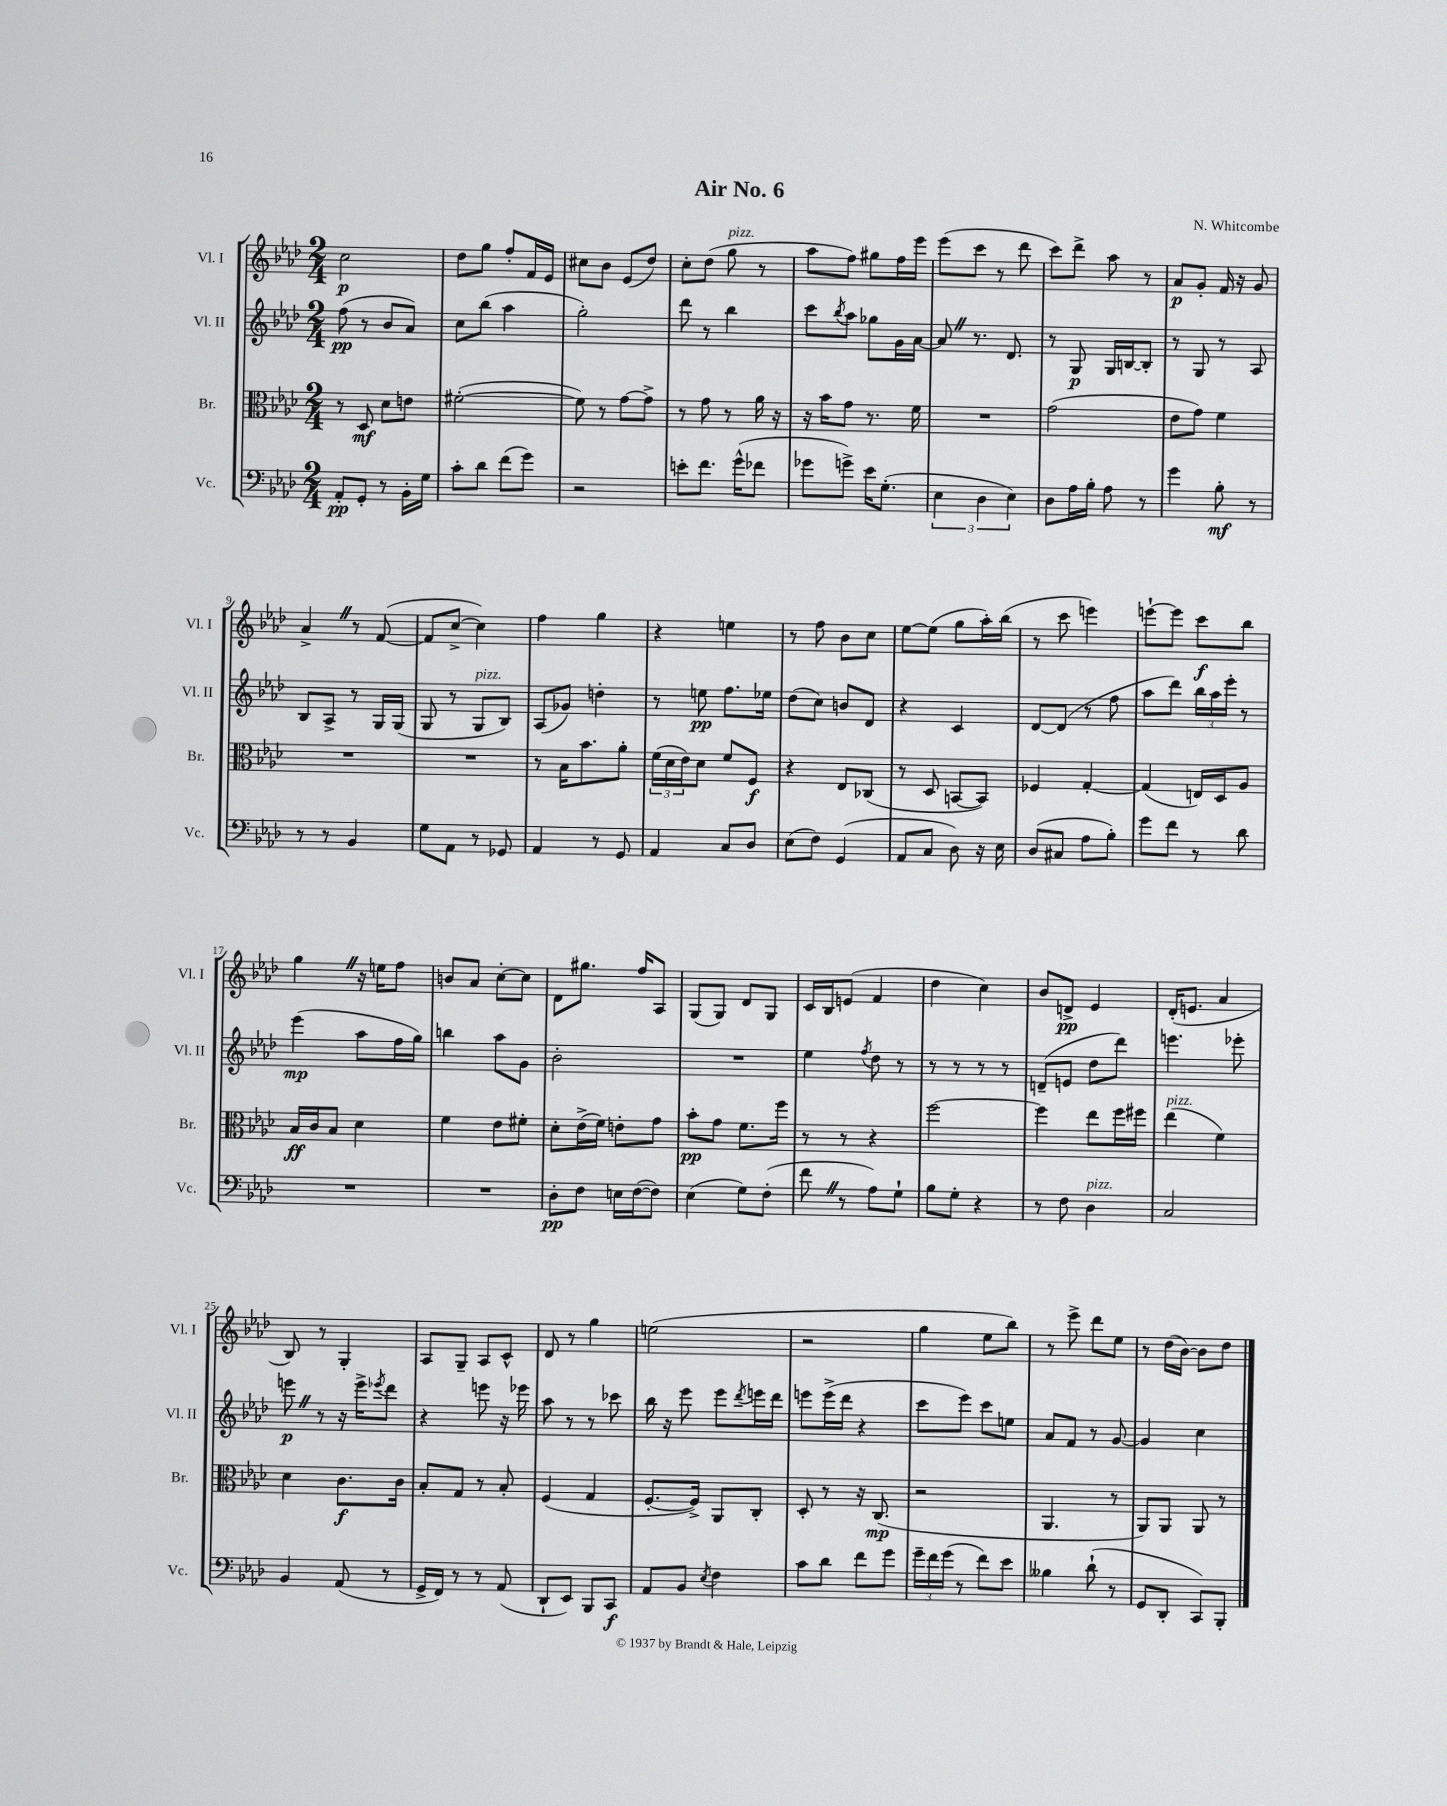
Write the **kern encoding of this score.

**kern	**kern	**kern	**kern
*staff4	*staff3	*staff2	*staff1
*clefF4	*clefC3	*clefG2	*clefG2
*k[b-e-a-d-]	*k[b-e-a-d-]	*k[b-e-a-d-]	*k[b-e-a-d-]
*M2/4	*M2/4	*M2/4	*M2/4
8AA-'	8r	(8ff	2cc
8GG'	8D-	8r	.
8r	8d-	8b-	.
16BB-'	8e	8a-)	.
16G	.	.	.
=	=	=	=
8c'	([2f#'	8cc	8dd-
8d-	.	(8bb-	8gg
(8f	.	4aa-	8ff'
8g)	.	.	16f
.	.	.	16e-
=	=	=	=
2r	8f#])	2gg')	8cc#
.	8r	.	8b-
.	[8g	.	(8e-
.	8g^]	.	8dd-)
=	=	=	=
8e'	8r	8ddd-	8cc'
8.f	8g	8r	(8dd-
.	8r	4bb-	8gg
(16g^^	.	.	.
8f-	16a-	.	8r
.	16r	.	.
=	=	=	=
8g-	16r	8ccc	8aa-
.	16b-	.	.
.	.	8qbb-	.
8g^)	8g	8aa-	8ff)
16e-	8.r	8gg-	8gg#
(8.G'	.	.	.
.	.	16g	16ff
.	16f	[16a-	16eee-
=	=	=	=
6E-	2r	8a-]	(8eee-
.	.	8.r	8ccc
6D-	.	.	.
.	.	.	8r
.	.	8.d-	.
6E-)	.	.	.
.	.	.	8ddd-
=	=	=	=
8D-	(2g	8r	8ccc)
16A-	.	8G	8ddd-^
16B-'	.	.	.
8A-	.	16G	8aa-
.	.	[16B	.
8r	.	8B']	8r
=	=	=	=
4g	8e-	8r	8a-
.	8g)	8G	8g'
8B-'	4f	8r	16f
.	.	.	16r
8r	.	8A-	8g
=	=	=	=
8r	2r	8B-	4a-^
8r	.	8A-^	.
4BB-	.	8r	8r
.	.	16G	([8f
.	.	(16G	.
=	=	=	=
8G	2r	8G	8f]
8AA-	.	8r	[8cc^
8r	.	8G	4cc])
8GG-	.	8B-)	.
=	=	=	=
4AA-	8r	(8A-	4ff
.	16B-	8g-)	.
.	8.b-	.	.
8r	.	4dd'	4gg
8GG	8a-'	.	.
=	=	=	=
4AA-	(24f	8r	4r
.	24d-	.	.
.	24e-)	.	.
.	8d-	8ee	.
8C	8f	8.ff	4ee
8D-	8F	.	.
.	.	16ee-	.
=	=	=	=
(8E-	4r	(8dd-	8r
8F)	.	8cc)	8ff
(4GG	8E-	8b	8b-
.	(8C-	8d-	8cc
=	=	=	=
8AA-	8r	4r	[8ee-
8C	8D-	.	(8ee-]
8D-)	[8BB	4c	8gg
16r	8BB])	.	16aa-')
16E-	.	.	(16bb-
=	=	=	=
(8D-	4F-	[8d-	8r
8C#	.	(8d-]	8ccc
8A-	[4G'	8r	4eee)
8B-')	.	8ff	.
=	=	=	=
8g	(4G]	8aa-	[8eee`
8f	.	8ddd-)	8eee]
8r	16E)	24bb-	8ccc
.	.	24aa-	.
.	16D-	.	.
.	.	24eee-'	.
8d-	8A-	8r	8bb-
=	=	=	=
2r	16B-	(4eee-	4gg
.	16c	.	.
.	8B-	.	.
.	4d-	8aa-	16r
.	.	.	16ee
.	.	16ff	8ff
.	.	16gg)	.
=	=	=	=
2r	4f	4bb	8b
.	.	.	8a-
.	8e-	8aa-	[8cc'
.	8f#'	8g	8cc]
=	=	=	=
8D-'	8d-'	2b-'	8d-
8F	(16e-^	.	8.gg#
.	16f)	.	.
16E	8e'	.	.
([16F	.	.	16ff
8F])	8g	.	8A-
=	=	=	=
(4E-	8b-'	2r	(8G
.	8g	.	8G)
8G)	8.f	.	8d-
(8F'	.	.	8G
.	16ff	.	.
=	=	=	=
8f	8r	4ee-	16c
.	.	.	16B-
8r	8r	.	(8e
.	.	8qff	.
8A-)	4r	8dd-	4f
8G`	.	8r	.
=	=	=	=
8B-	[2ff	8r	4dd-
8G'	.	8r	.
4r	.	8r	4cc)
.	.	8r	.
=	=	=	=
8r	4ff]	(8d~	8b-
8F	.	8e	8d^
4D-	8ee-	8dd-	4e-
.	16ff	8ddd-)	.
.	16ff#	.	.
=	=	=	=
2C	(4ee-	4.eee	(16d-'
.	.	.	8.e
.	4f)	.	4a-
.	.	8eee-'	.
=	=	=	=
4BB-	4d-	8eee	8B-)
.	.	8r	8r
(8AA-	8.c	16r	4G'
.	.	16eee^	.
.	.	8qeee-	.
8r	.	8ddd-	.
.	16c	.	.
=	=	=	=
16GG^	8B-'	4r	8A-
16FF)	.	.	.
8r	8G	.	8G~
8r	8r	8eee	8A-
(8AA-	8B-'	16r	8c^^
.	.	16eee-	.
=	=	=	=
8DD-`	(4F	8aa-	8d-
8EE-)	.	8r	8r
8BBB-	4G	8r	4gg
8CC	.	8ccc-	.
=	=	=	=
8AA-	[8.F'	16bb-	(2ee
.	.	16r	.
8BB-	.	8eee-	.
.	16F^])	.	.
8qE-	.	.	.
4F	8AA-	8eee-	.
.	.	8qddd-	.
.	8C'	16eee	.
.	.	16ddd-	.
=	=	=	=
8c	8D-'	8eee	2r
8d-	8r	(16eee^	.
.	.	16ddd-	.
8f	16r	4r	.
.	(8.C	.	.
8g	.	.	.
=	=	=	=
24g~	2r	8ccc	4gg
24f	.	.	.
(24g	.	.	.
8r	.	8eee-)	.
8f)	.	8ccc	8ee-
8e-	.	8ee	8bb-)
=	=	=	=
4B--	4.AA-	8a-	8r
.	.	8f	8eee-^
(8d-`	.	8r	8ddd-
8r	8r	[8g	8ee-
=	=	=	=
8GG	8AA-)	4g]	8r
8DD-'	8AA-	.	(16dd-
.	.	.	[16b-)
8CC)	8AA-	4cc	8b-]
8BBB-'	8r	.	8dd-
==	==	==	==
*-	*-	*-	*-
